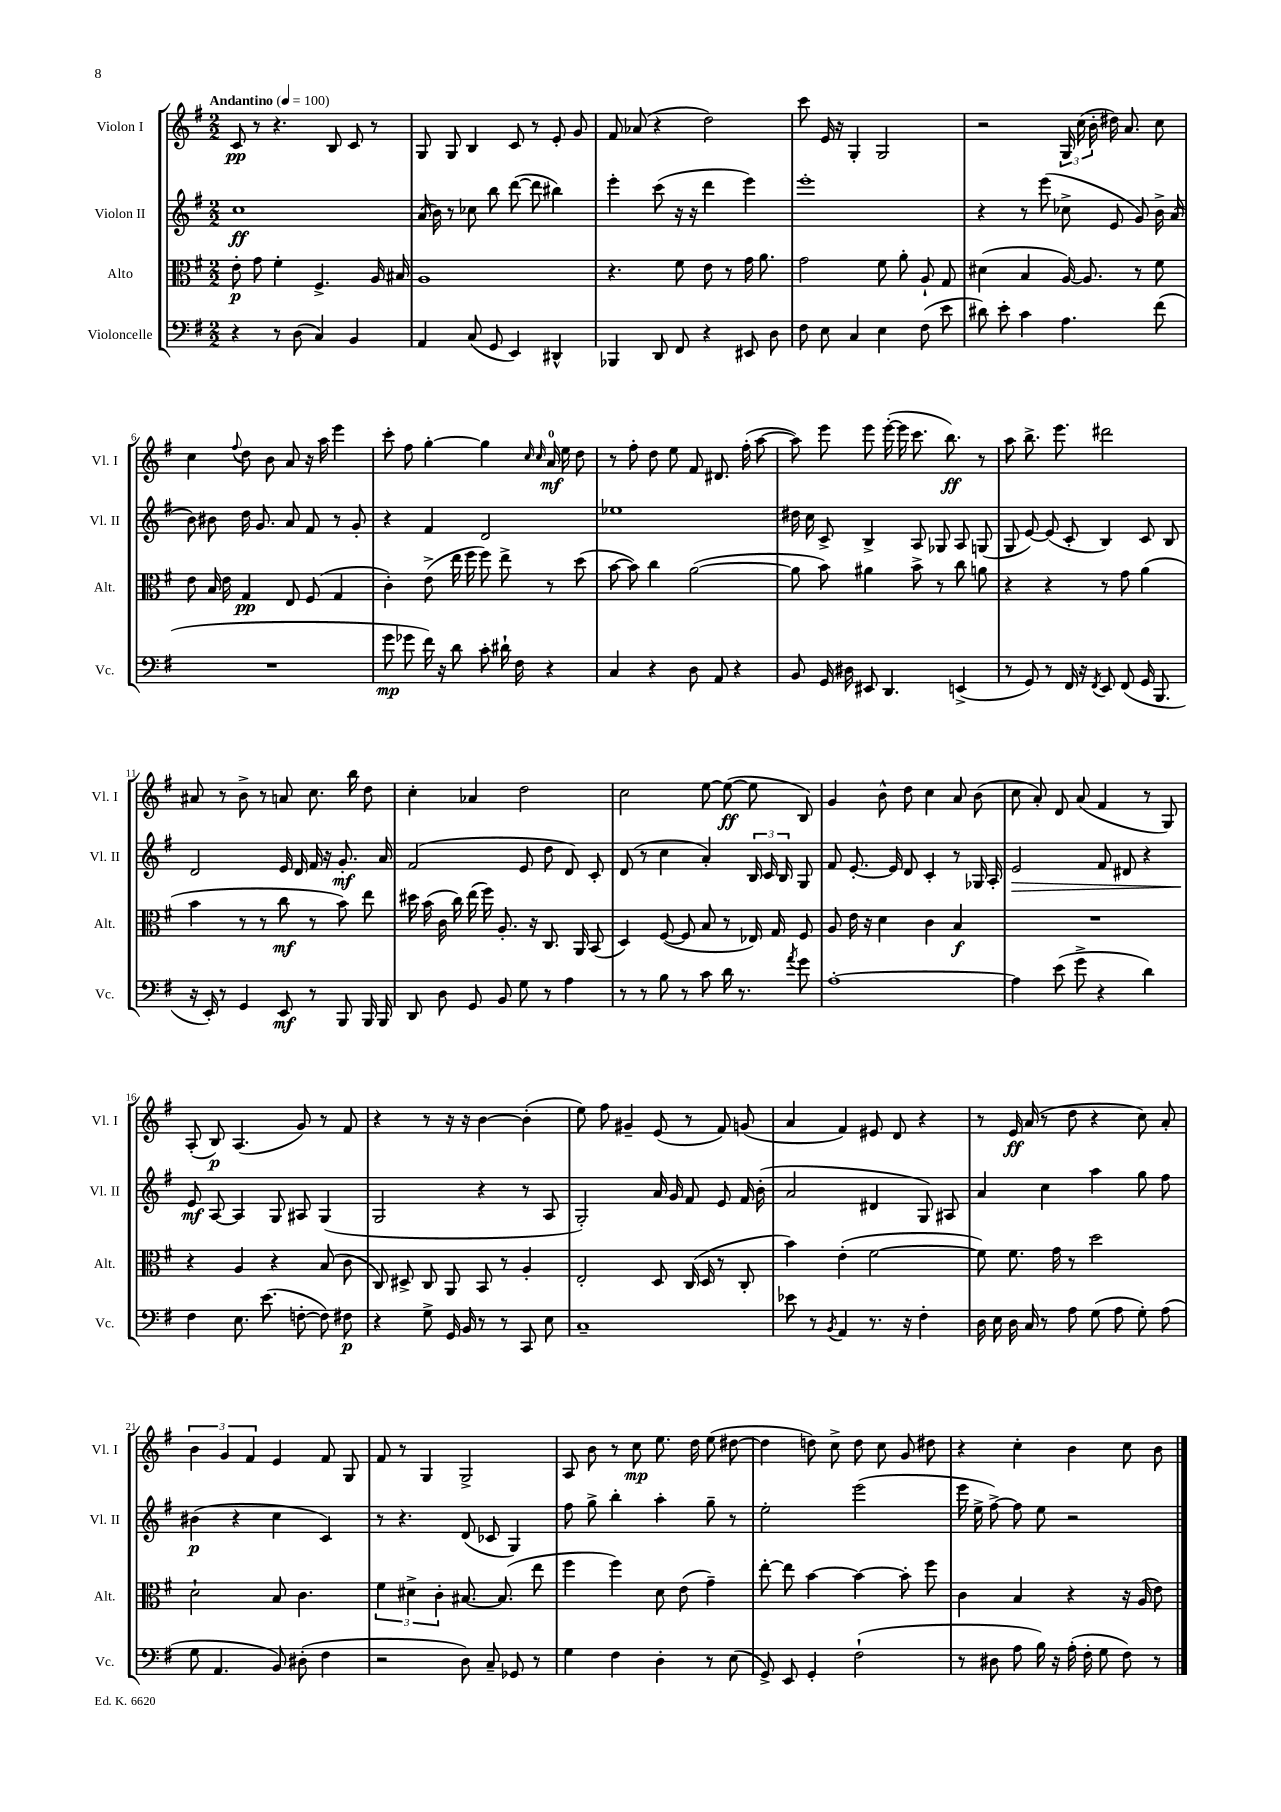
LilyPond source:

<<
\new StaffGroup <<
\new Staff = "s0" \with { instrumentName = "Violon I" shortInstrumentName = "Vl. I" } {
    \clef treble \key g \major \numericTimeSignature \time 2/2 \tempo "Andantino" 4 = 100
    \autoBeamOff c'8\pp r8 r4. b8 c'8 r8 |
    g8 g8 b4 c'8 r8 e'8-. g'8 |
    fis'8 aes'8( r4 d''2) |
    c'''8 e'16 r16 g4-. g2 |
    r2 \tuplet 3/2 { g16 c''16( b'16-. } dis''16) a'8. c''8 |
    c''4 \appoggiatura { fis''8 } d''8 b'8 a'8 r16 a''16 e'''4 |
    c'''8-. fis''8 g''4~-. g''4 \grace { c''16 c''16 } a'16-0\mf e''16 d''8 |
    r8 fis''8-. d''8 e''8 fis'8 dis'8. fis''16-.( a''8~ |
    a''8) e'''8 e'''8 e'''16~-.( e'''16 c'''8. b''8.\ff) r8 |
    a''8 b''8.-> e'''8. dis'''2 |
    ais'8 r8 b'8-> r8 a'8 c''8. b''16 d''8 |
    c''4-. aes'4 d''2 |
    c''2 e''8~ e''8~\ff( e''8 b8) |
    g'4 b'8-^ d''8 c''4 a'8 b'8( |
    c''8 a'8-.) d'8 a'8( fis'4 r8 g8) |
    a8-.( b8\p) a4.( g'8) r8 fis'8 |
    r4 r8 r16 r16 b'4~ b'4-.( |
    e''8) fis''8 gis'4-- e'8( r8 fis'8) g'8( |
    a'4 fis'4) eis'8 d'8 r4 |
    r8 e'16\ff a'16( r8 d''8 r4 c''8) a'8-. |
    \tuplet 3/2 { b'4 g'4 fis'4 } e'4 fis'8 g8 |
    fis'8 r8 g4 g2-> |
    a8 b'8 r8 c''8\mp e''8. d''16 e''8( dis''8~ |
    dis''4 d''8) c''8-> d''8 c''8 g'8 dis''8 |
    r4 c''4-. b'4 c''8 b'8 \bar "|." |
}
\new Staff = "s1" \with { instrumentName = "Violon II" shortInstrumentName = "Vl. II" } {
    \clef treble \key g \major \numericTimeSignature \time 2/2
    \autoBeamOff c''1\ff |
    a'16( b'16) r8 ces''8 b''8 d'''8~( d'''8 bis''4) |
    e'''4-. c'''8( r16 r16 d'''4 e'''4) |
    e'''1-. |
    r4 r8 e'''8( ces''8-> e'8 g'8) b'16-> a'16( |
    b'8) bis'8 d''16 g'8. a'8 fis'8 r8 g'8-. |
    r4 fis'4 d'2 |
    ees''1 |
    dis''16 c''16 c'8-> b4-> a8 ges8 a8 g8( |
    g8 e'8~) e'8( c'8-. b4) c'8 b8 |
    d'2 e'16 d'16 fis'16 r16 g'8.-.\mf a'16 |
    fis'2( e'8 d''8 d'8) c'8-. |
    d'8( r8 c''4 a'4-.) \tuplet 3/2 { b16 c'16 b16 } g8 |
    fis'8 e'8.~-. e'16 d'8 c'4-. r8 ges16 a16-. |
    e'2\> fis'8 dis'8 r4 |
    e'8\mf\! a8~ a4 g8 ais8 g4( |
    g2 r4 r8 a8 |
    g2-.) a'16 g'16 fis'8 e'8 fis'16 b'16-.( |
    a'2 dis'4 g8) ais8 |
    a'4 c''4 a''4 g''8 fis''8 |
    bis'4\p( r4 c''4 c'4) |
    r8 r4. d'8( ces'8 g4) |
    fis''8 g''8-> b''4-. a''4-. g''8-- r8 |
    e''2-. e'''2( |
    e'''16 e''16-> fis''8~->) fis''8 e''8 r2 \bar "|." |
}
\new Staff = "s2" \with { instrumentName = "Alto" shortInstrumentName = "Alt." } {
    \clef alto \key g \major \numericTimeSignature \time 2/2
    \autoBeamOff e'8-.\p g'8 fis'4-. fis4.-> a16 bis16 |
    a1 |
    r4. fis'8 e'8 r8 g'16 a'8. |
    g'2 fis'8 a'8-. a8-! g8 |
    dis'4( b4 a16~) a8. r8 fis'8 |
    e'8 b16 e'16 g4\pp e8 fis8( g4 |
    c'4-.) e'8->( e''16 fis''16 fis''8) e''8-> r8 d''8( |
    b'8~ b'8) c''4 a'2~( |
    a'8 b'8) ais'4 b'8-> r8 c''8 a'8 |
    r4 r4 r8 g'8 a'4( |
    b'4 r8 r8 c''8\mf r8 b'8) e''8 |
    dis''16 b'16( c'16 c''16) e''16( fis''16) a8.-. r16 c8. a,16 b,8( |
    d4) fis8~( fis8 b8 r8 ees16) g16 fis8 |
    a8 e'16 r16 d'4 c'4 b4\f |
    R1 |
    r4 a4 r4 b8( c'8 |
    c8) dis8-> c8 a,8 b,8 r8 a4-. |
    e2-. d8 c16( d16 r8 c8-. |
    b'4) e'4-.( fis'2~ |
    fis'8) fis'8. g'16 r8 d''2 |
    d'2-! b8 c'4. |
    \tuplet 3/2 { fis'4 dis'4-> c'4-. } bis8.~ bis8.( e''8 |
    fis''4 fis''4) d'8 e'8( g'4--) |
    e''8~-. e''8 b'4~ b'4~ b'8-. fis''8 |
    c'4 b4 r4 r16 a16( e'8) \bar "|." |
}
\new Staff = "s3" \with { instrumentName = "Violoncelle" shortInstrumentName = "Vc." } {
    \clef bass \key g \major \numericTimeSignature \time 2/2
    \autoBeamOff r4 r8 d8( c4) b,4 |
    a,4 c8( g,8 e,4) dis,4-^ |
    bes,,4 d,8 fis,8 r4 eis,8 d8 |
    fis8 e8 c4 e4 fis8( e'8 |
    dis'8) e'8-. c'4 a4. fis'8( |
    R1 |
    g'8\mp ges'8 fis'16) r16 d'8 c'8-. dis'16-! fis16 r4 |
    c4 r4 d8 a,8 r4 |
    b,8 g,16 dis16 eis,8 d,4. e,4->( |
    r8 g,8) r8 fis,16 r16 \acciaccatura { fis,8 } e,8 fis,8( g,16 b,,8. |
    r16 e,16-.) r8 g,4 e,8\mf r8 b,,8 b,,16 b,,16 |
    d,8 d8 g,8 b,8 g8 r8 a4 |
    r8 r8 b8 r8 c'8 d'16 r8. \acciaccatura { a'8 } g'8 |
    a1~-. |
    a4 e'8( g'8-> r4 d'4) |
    fis4 e8. e'8.( f8~-. f8) fis8\p |
    r4 g8-> g,16 b,16 r8 r8 c,8 e8 |
    c1-- |
    ees'8 r8 \acciaccatura { b,8 } a,4 r8. r16 fis4-. |
    d16 e16 d16 c16 r8 a8 g8( a8 g8-.) a8( |
    g8 a,4. b,8) dis8-.( fis4 |
    r2 d8) c8-- ges,8 r8 |
    g4 fis4 d4-. r8 e8( |
    g,8->) e,8 g,4-. fis2-!( |
    r8 dis8 a8 b16) r16 a16-.( fis16-. g8 fis8) r8 \bar "|." |
}
>>
>>
